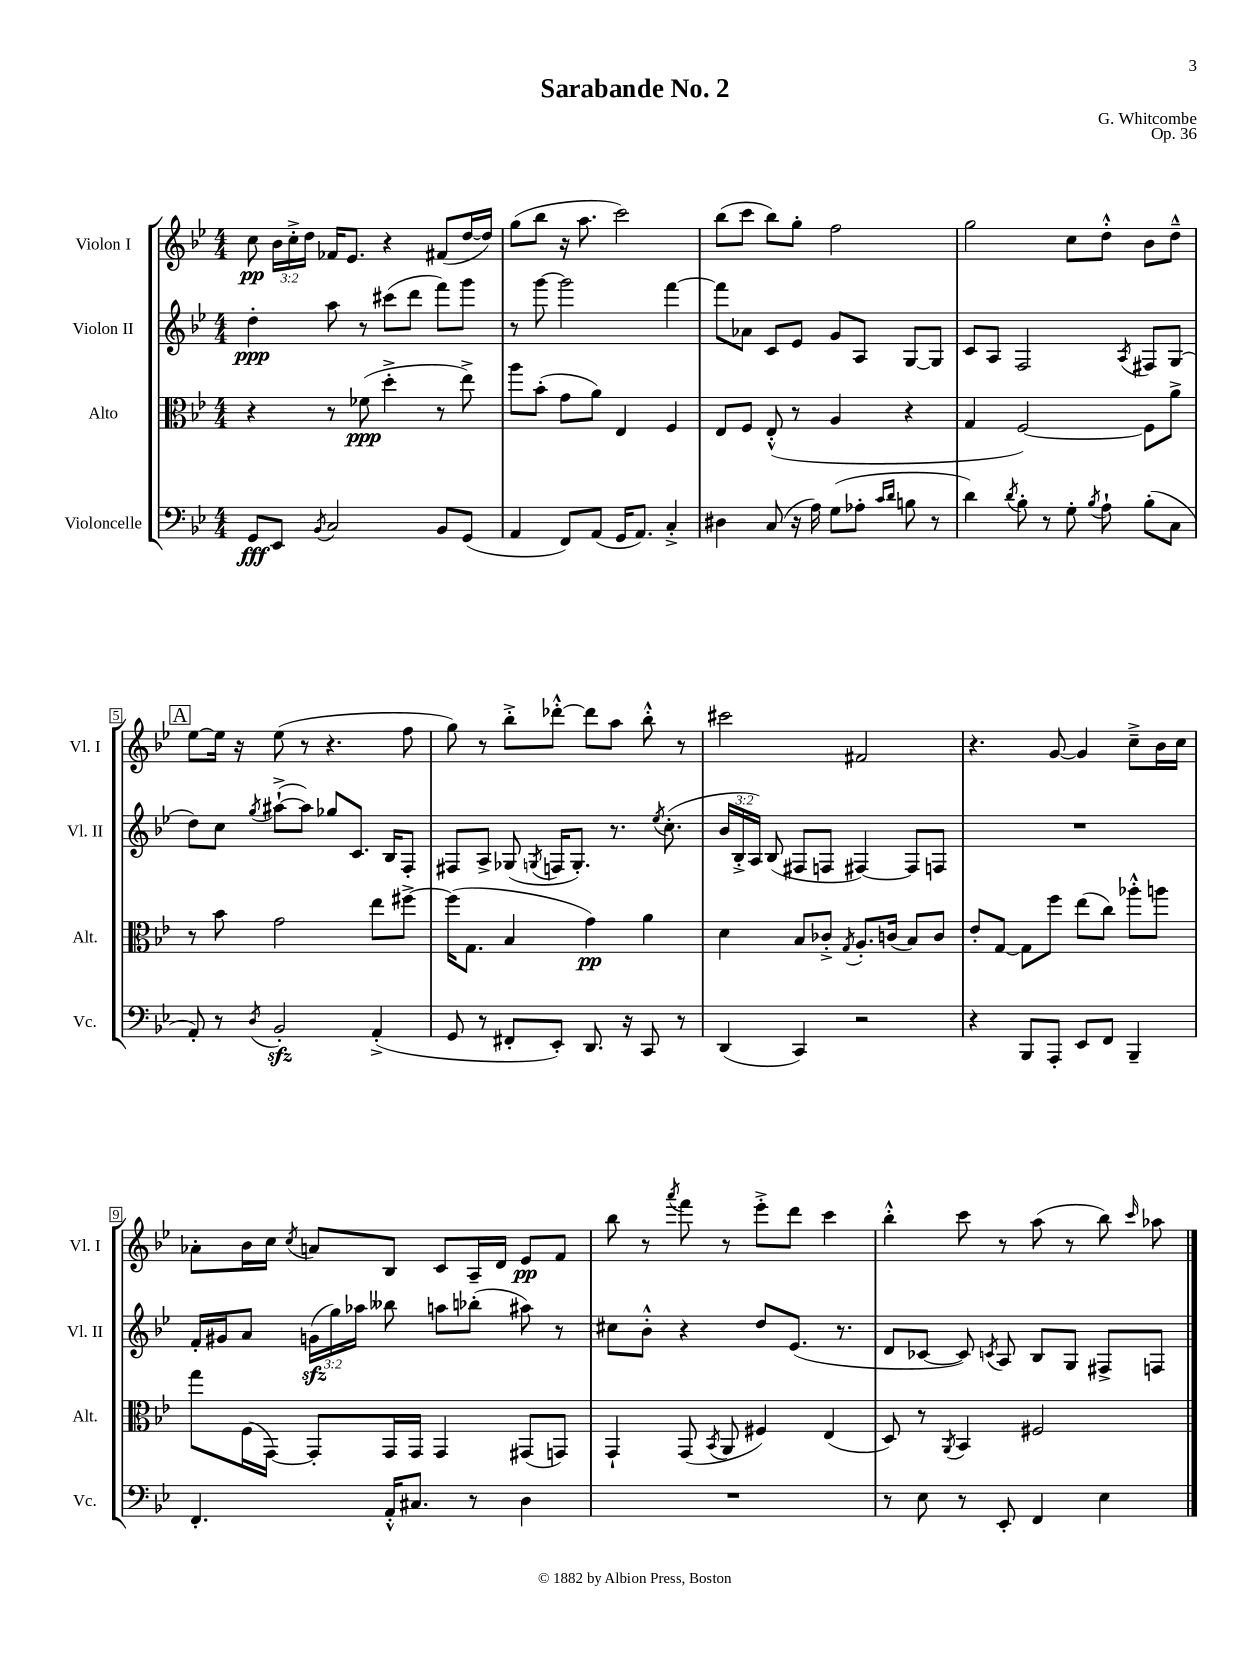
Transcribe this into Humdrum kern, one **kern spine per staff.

**kern	**dynam	**kern	**dynam	**kern	**dynam	**kern	**dynam
*part4	*part4	*part3	*part3	*part2	*part2	*part1	*part1
*staff4	*staff4	*staff3	*staff3	*staff2	*staff2	*staff1	*staff1
*I"Violoncelle	*	*I"Alto	*	*I"Violon II	*	*I"Violon I	*
*I'Vc.	*	*I'Alt.	*	*I'Vl. II	*	*I'Vl. I	*
*clefF4	*	*clefC3	*	*clefG2	*	*clefG2	*
*k[b-e-]	*	*k[b-e-]	*	*k[b-e-]	*	*k[b-e-]	*
*M4/4	*	*M4/4	*	*M4/4	*	*M4/4	*
=1	=1	=1	=1	=1	=1	=1	=1
8GG/L	fff	4r	.	4dd'\	ppp	8cc\	pp
8EE-/J	.	.	.	.	.	24b-\LL	.
.	.	.	.	.	.	24cc'^\	.
.	.	.	.	.	.	24dd\JJ	.
8qBB-/	.	.	.	.	.	.	.
2C/	.	8r	.	8aa\	.	16f-X/KL	.
.	.	.	.	.	.	8.e-/J	.
.	.	(8f-X\	ppp	8r	.	.	.
.	.	4dd'^\	.	(8ccc#X\L	.	4r	.
.	.	.	.	8ddd\J	.	.	.
8BB-/L	.	8r	.	8fff\L)	.	(8f#X/L	.
(8GG/J	.	8ee-^\)	.	8ggg\J	.	[16dd/L	.
.	.	.	.	.	.	16dd/JJ])	.
=2	=2	=2	=2	=2	=2	=2	=2
4AA/	.	8aa\L	.	8r	.	(8gg\L	.
.	.	(8b-'\J	.	[8ggg\	.	8bb-\J	.
8FF/L)	.	8g\L	.	2ggg\]	.	16r	.
.	.	.	.	.	.	8.aa\	.
(8AA/J	.	8a\J)	.	.	.	.	.
16GG/KL	.	4E-/	.	.	.	2ccc\)	.
8.AA/J)	.	.	.	.	.	.	.
4C'^/	.	4F/	.	[4fff\	.	.	.
=3	=3	=3	=3	=3	=3	=3	=3
4D#X\	.	8E-/L	.	8fff\L]	.	(8bb-\L	.
.	.	8F/J	.	8a-X\J	.	8ccc\J	.
(8C/	.	(8E-'^^/	.	8c/L	.	8bb-\L)	.
16r	.	8r	.	8e-/J	.	8gg'\J	.
16A\)	.	.	.	.	.	.	.
(8G\L	.	4A/	.	8g/L	.	2ff\	.
8A-X'\J	.	.	.	8A/J	.	.	.
16qqc/LL	.	.	.	.	.	.	.
16qqd/JJ	.	.	.	.	.	.	.
8Bn\	.	4r	.	[8G/L	.	.	.
8r	.	.	.	8G/J]	.	.	.
=4	=4	=4	=4	=4	=4	=4	=4
4d\)	.	4G/	.	8c/L	.	2gg\	.
.	.	.	.	8A/J	.	.	.
8qd/	.	.	.	.	.	.	.
8B-'\	.	[2F/)	.	2F/	.	.	.
8r	.	.	.	.	.	.	.
8G'\	.	.	.	.	.	8cc\L	.
8qB-/	.	.	.	.	.	.	.
8A`\	.	.	.	.	.	8dd'^^\J	.
.	.	.	.	8qA/	.	.	.
(8B-'\L	.	8F\L]	.	8F#X/L	.	8b-\L	.
8C\J	.	8a^\J	.	(8G/J	.	8dd~^^\J	.
!!LO:LB:g=z
!!LO:REH:place=s1:t=A
=5	=5	=5	=5	=5	=5	=5	=5
8AA'/)	.	8r	.	8dd\L)	.	[8ee-\L	.
8r	.	8b-\	.	8cc\J	.	16ee-\Jk]	.
.	.	.	.	.	.	16r	.
8qD/	.	.	.	8qgg/	.	.	.
2BB-zz'/	.	2g\	.	([8aa#X`^\L	.	(8ee-\	.
.	.	.	.	8aa#\J])	.	8r	.
.	.	.	.	8gg-X/L	.	4.r	.
.	.	.	.	8.c/J	.	.	.
(4AA'^/	.	8ee-\L	.	.	.	.	.
.	.	.	.	16B-/KL	.	.	.
.	.	[8ff#X^\J	.	8F'/J	.	8ff\	.
=6	=6	=6	=6	=6	=6	=6	=6
8GG/	.	(16ff#\KL]	.	8F#X/L	.	8gg\)	.
.	.	8.G\J	.	.	.	.	.
8r	.	.	.	8A^/J	.	8r	.
8FF#X'/L	.	4B-/	.	(8G-X/	.	8bb-'^\L	.
.	.	.	.	8qGn/	.	.	.
8EE-'/J)	.	.	.	16Fn/KL	.	[8ddd-X'^^\J	.
.	.	.	.	8.G'/J)	.	.	.
8.DD/	.	4g\)	pp	.	.	8ddd-\L]	.
.	.	.	.	8.r	.	8aa\J	.
16r	.	.	.	.	.	.	.
8CC/	.	4a\	.	.	.	8bb-'^^\	.
.	.	.	.	8qee-/	.	.	.
.	.	.	.	(8.cc'\	.	.	.
8r	.	.	.	.	.	8r	.
=7	=7	=7	=7	=7	=7	=7	=7
(4DD/	.	4d\	.	24b-/LL	.	2ccc#X\	.
.	.	.	.	24B-'^/	.	.	.
.	.	.	.	24A/JJ)	.	.	.
.	.	.	.	(8B-/	.	.	.
4CC/)	.	8B-/L	.	8F#X/L	.	.	.
.	.	8c-X'^/J	.	8Fn/J	.	.	.
.	.	8qG/	.	.	.	.	.
2r	.	8.A'/L	.	[4F#X/)	.	2f#X/	.
.	.	(16cn/Jk	.	.	.	.	.
.	.	8B-/L)	.	8F#/L]	.	.	.
.	.	8c/J	.	8Fn/J	.	.	.
=8	=8	=8	=8	=8	=8	=8	=8
4r	.	8e-'/L	.	1r	.	4.r	.
.	.	[8G/J	.	.	.	.	.
8BBB-/L	.	8G\L]	.	.	.	.	.
8AAA'/J	.	8ff\J	.	.	.	[8g/	.
8EE-/L	.	(8ee-\L	.	.	.	4g/]	.
8FF/J	.	8cc\J)	.	.	.	.	.
4BBB-~/	.	8aa-X'^^\L	.	.	.	8cc~^\L	.
.	.	8aan\J	.	.	.	16b-\L	.
.	.	.	.	.	.	16cc\JJ	.
!!LO:LB:g=z
=9	=9	=9	=9	=9	=9	=9	=9
4.FF'/	.	8gg\L	.	16f'/LL	.	8a-X'\L	.
.	.	.	.	16g#X/J	.	.	.
.	.	(16F\L	.	8a/J	.	16b-\L	.
.	.	[16GG\JJ)	.	.	.	16cc\JJ	.
.	.	.	.	.	.	8qcc/	.
.	.	8GG'/L]	.	(24gnzz\LL	.	8an/L	.
.	.	.	.	24gg\)	.	.	.
.	.	.	.	24aa-X\JJ	.	.	.
16AA'^^/KL	.	16GG/L	.	8bb--X\	.	8B-/J	.
8.C#X/J	.	16GG/JJ	.	.	.	.	.
.	.	4GG/	.	8aan\L	.	8c/L	.
8r	.	.	.	(8bb-X'\J	.	16A~/L	.
.	.	.	.	.	.	16d/JJ	.
4D\	.	(8GG#X/L	.	8aa#X\)	.	8e-/L	pp
.	.	8GGn/J)	.	8r	.	8f/J	.
=10	=10	=10	=10	=10	=10	=10	=10
1r	.	4GG`/	.	8cc#X\L	.	8bb-\	.
.	.	.	.	8b-'^^\J	.	8r	.
.	.	.	.	.	.	8qaaa/	.
.	.	(8GG/	.	4r	.	8fff\	.
.	.	8qBB-/	.	.	.	.	.
.	.	8AA/	.	.	.	8r	.
.	.	4F#X/)	.	8dd/L	.	8eee-'^\L	.
.	.	.	.	(8.e-/J	.	8ddd\J	.
.	.	(4E-/	.	.	.	4ccc\	.
.	.	.	.	8.r	.	.	.
=11	=11	=11	=11	=11	=11	=11	=11
8r	.	8D/)	.	8d/L	.	4bb-'^^\	.
8E-\	.	8r	.	[8c-X/J	.	.	.
.	.	8qAA/	.	.	.	.	.
8r	.	4BB-/	.	8c-/])	.	8ccc\	.
.	.	.	.	8qcn/	.	.	.
8EE-'/	.	.	.	8A/	.	8r	.
4FF/	.	2F#X/	.	8B-/L	.	(8aa\	.
.	.	.	.	8G/J	.	8r	.
4E-\	.	.	.	8F#X^/L	.	8bb-\)	.
.	.	.	.	.	.	16qqccc/	.
.	.	.	.	8Fn/J	.	8aa-X\	.
==	==	==	==	==	==	==	==
*-	*-	*-	*-	*-	*-	*-	*-
